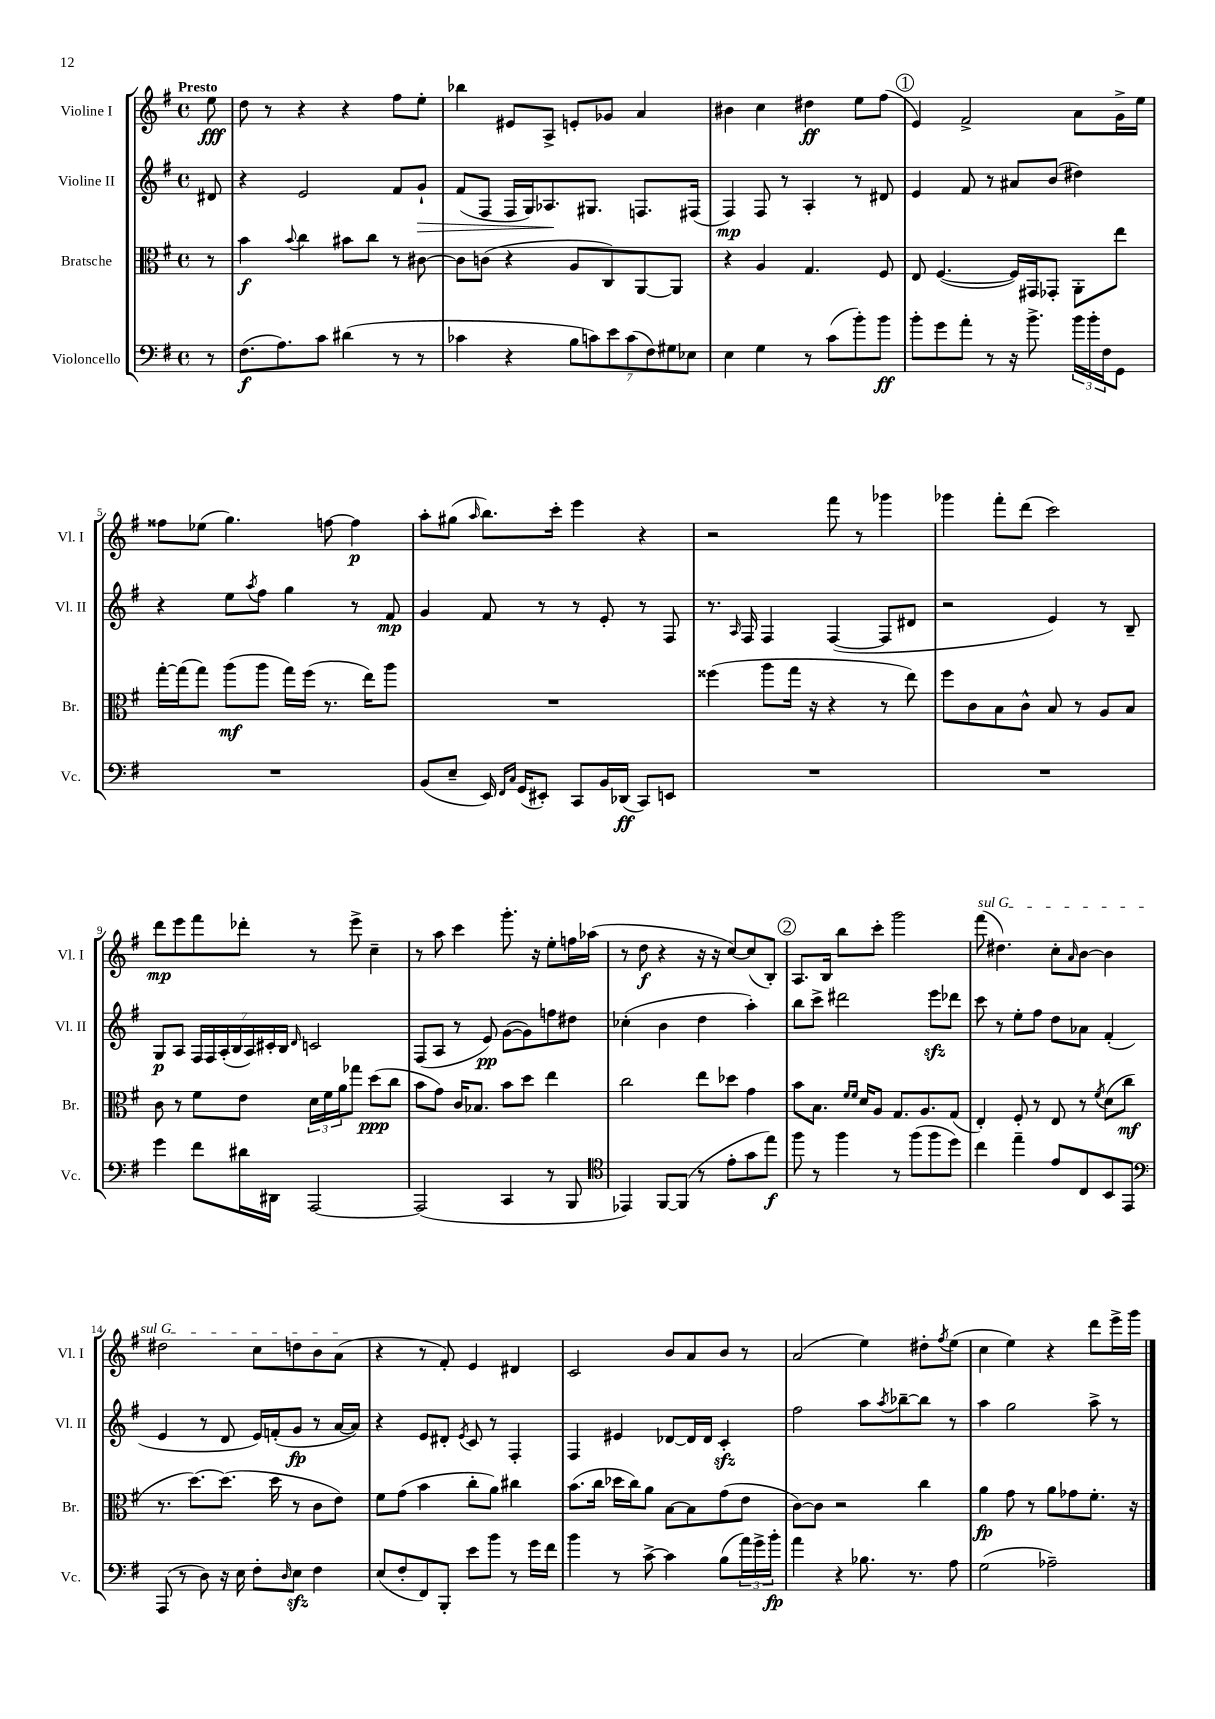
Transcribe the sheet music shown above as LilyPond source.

<<
\new StaffGroup <<
\new Staff = "s0" \with { instrumentName = "Violine I" shortInstrumentName = "Vl. I" } {
    \clef treble \key g \major \defaultTimeSignature \time 4/4 \partial 8 \tempo "Presto"
    e''8\fff |
    d''8 r8 r4 r4 fis''8 e''8-. |
    bes''4 eis'8 a8-> e'8-. ges'8 a'4 |
    bis'4 c''4 dis''4\ff e''8 fis''8( |
    \mark \markup { \circle "1" } e'4) fis'2-> a'8 g'16-> e''16 |
    fisis''8 ees''8( g''4.) f''8~ f''4\p |
    a''8-. gis''8( \grace { a''16 } b''8.) c'''16-. e'''4 r4 |
    r2 fis'''8 r8 ges'''4 |
    ges'''4 fis'''8-. d'''8( c'''2) |
    d'''8\mp e'''8 fis'''8 des'''8-. r8 e'''8-> c''4-- |
    r8 a''8 c'''4 g'''8.-. r16 e''8-. f''16 aes''16( |
    r8 d''8\f r4 r16 r16 c''8~) c''8( b8-.) |
    \mark \markup { \circle "2" } a8. b16 b''8 c'''8-. g'''2 |
    \once \override TextSpanner.bound-details.left.text = \markup { \italic "sul G" } fis'''8\startTextSpan( dis''4.) c''8-. \grace { a'16 } b'8~ b'4 |
    dis''2 c''8 d''8 b'8 a'8\stopTextSpan( |
    r4 r8 fis'8-.) e'4 dis'4 |
    c'2 b'8 a'8 b'8 r8 |
    a'2( e''4) dis''8-. \acciaccatura { fis''8 } e''8( |
    c''4 e''4) r4 d'''8 e'''16-> g'''16 \bar "|." |
}
\new Staff = "s1" \with { instrumentName = "Violine II" shortInstrumentName = "Vl. II" } {
    \clef treble \key g \major \defaultTimeSignature \time 4/4 \partial 8
    dis'8 |
    r4 e'2 fis'8 g'8-!\> |
    fis'8( fis8 fis16 g16) aes8.\! gis8. f8. fis16( |
    fis4\mp) fis8 r8 a4-. r8 dis'8 |
    \mark \markup { \circle "1" } e'4 fis'8 r8 ais'8 b'8( dis''4) |
    r4 e''8 \acciaccatura { a''8 } fis''8 g''4 r8 fis'8\mp |
    g'4 fis'8 r8 r8 e'8-. r8 fis8 |
    r8. \grace { a16 } fis16 fis4 fis4~( fis8 dis'8 |
    r2 e'4) r8 b8-- |
    g8\p a8 \tuplet 7/4 { fis16 fis16 a16-.( b16 a16) cis'16-. b16 } \grace { d'16 } c'2 |
    fis8( a8 r8 e'8\pp) g'8~( g'8) f''8 dis''8 |
    ces''4-.( b'4 d''4 a''4-.) |
    \mark \markup { \circle "2" } b''8 c'''8-> dis'''2 e'''8\sfz des'''8 |
    c'''8 r8 e''8-. fis''8 d''8 aes'8 fis'4-.( |
    e'4 r8 d'8 e'16) f'16-.( g'8\fp r8 a'16~ a'16) |
    r4 e'8 dis'8-. \acciaccatura { e'8 } c'8 r8 fis4-. |
    fis4 eis'4 des'8~ des'16 des'16 c'4-.\sfz |
    fis''2 a''8 \acciaccatura { a''8 } bes''8~-- bes''8 r8 |
    a''4 g''2 a''8-> r8 \bar "|." |
}
\new Staff = "s2" \with { instrumentName = "Bratsche" shortInstrumentName = "Br." } {
    \clef alto \key g \major \defaultTimeSignature \time 4/4 \partial 8
    r8 |
    b'4\f \appoggiatura { b'8 } c''4 bis'8 c''8 r8 cis'8~ |
    cis'8 c'8( r4 a8 c8) a,8~ a,8 |
    r4 a4 g4. fis8 |
    \mark \markup { \circle "1" } e8 fis4.~( fis16) gis,16 ges,8-. a,8-. e''8 |
    g''16~-. g''16( g''8) a''8\mf( a''8 g''16) fis''16( r8. e''16) a''8 |
    R1 |
    fisis''4( a''8 g''16 r16 r4 r8 e''8) |
    fis''8 c'8 b8 c'8-^ b8 r8 a8 b8 |
    c'8 r8 fis'8 e'8 \tuplet 3/2 { d'16 fis'16 a'16 } ges''8 d''8\ppp( c''8 |
    b'8 g'8) c'16 bes8. b'8 d''8 e''4 |
    c''2 e''8 des''8 g'4 |
    \mark \markup { \circle "2" } b'8 b8. \grace { fis'16 fis'16 } d'16 a8 g8. a8. g8( |
    e4-.) fis8-. r8 e8 r8 \acciaccatura { fis'8 } d'8( c''8\mf |
    r8. d''8.~) d''8.( d''16 r8 c'8 e'8) |
    fis'8 g'8( b'4 c''8-. a'8) cis''4 |
    b'8.( c''16 des''16 c''16) a'8 b8~ b8 g'8( e'8 |
    c'8~) c'8 r2 c''4 |
    a'4\fp g'8 r8 a'8 ges'8 fis'8.-. r16 \bar "|." |
}
\new Staff = "s3" \with { instrumentName = "Violoncello" shortInstrumentName = "Vc." } {
    \clef bass \key g \major \defaultTimeSignature \time 4/4 \partial 8
    r8 |
    fis8.\f( a8.) c'8 dis'4( r8 r8 |
    ces'4 r4 \tuplet 7/4 { b8 c'8) e'8 c'8( fis8) gis8 ees8 } |
    e4 g4 r8 c'8( b'8-.) b'8\ff |
    \mark \markup { \circle "1" } b'8-. g'8 a'8-. r8 r16 b'8.-> \tuplet 3/2 { b'16 b'16-. fis16 } g,8 |
    R1 |
    b,8( e8-- e,16) \grace { fis,16 c16 } g,16( eis,8-.) c,8 b,16 des,16\ff( c,8) e,8 |
    R1 |
    R1 |
    g'4 fis'8 dis'16 dis,16 a,,2~ |
    a,,2( c,4 r8 b,,8 |
    \clef tenor ees,4) fis,8~ fis,8( r8 e'8-. g'8 e''8\f) |
    \mark \markup { \circle "2" } fis''8 r8 fis''4 r8 fis''8( fis''8 d''8) |
    c''4 e''4-- e'8 c8 b,8 e,8 |
    \clef bass a,,8( r8 d8) r16 e16 fis8-. \grace { d16 } e8\sfz fis4 |
    e8( fis8-. fis,8) b,,8-. e'8 b'8 r8 g'16 fis'16 |
    b'4 r8 c'8~-> c'4 b8( \tuplet 3/2 { a'16) g'16-> b'16-.\fp } |
    a'4 r4 bes8. r8. a8 |
    g2( aes2--) \bar "|." |
}
>>
>>
